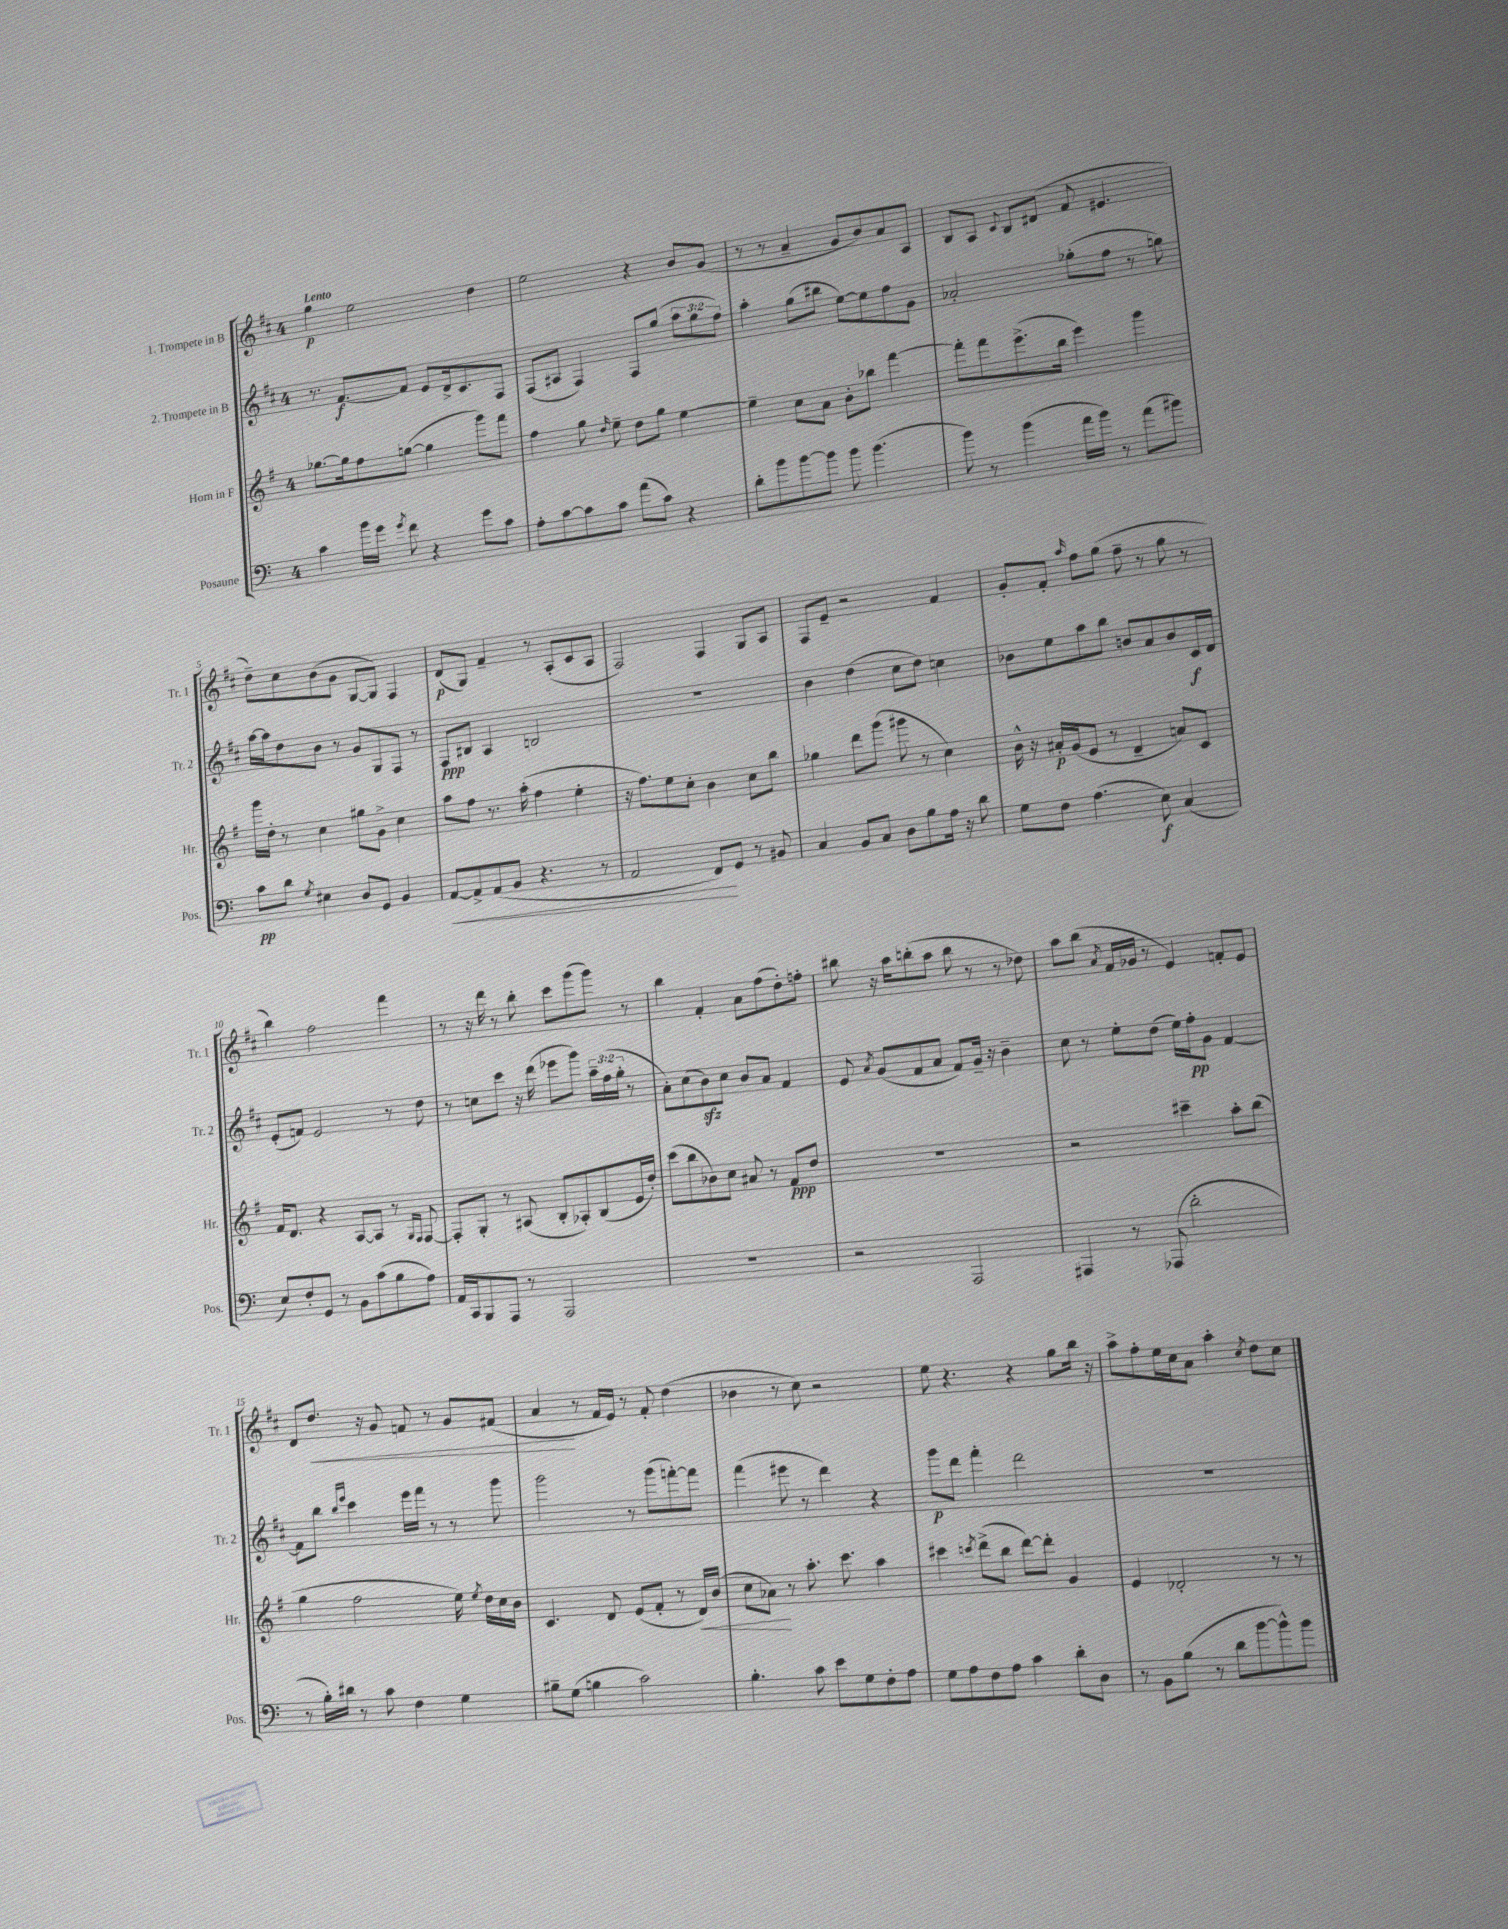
<<
\new StaffGroup <<
\new Staff = "s0" \with { instrumentName = "1. Trompete in B" shortInstrumentName = "Tr. 1" } {
    \clef treble \key d \major \once \override Staff.TimeSignature.style = #'single-digit \time 4/4 \tempo "Lento"
    \autoBeamOff g''4\p e''2 d''4 |
    e''2 r4 b'8[ g'8]( |
    r8 r8 a'4-- g'8[ b'8) a'8 a8] |
    b8[ a8] \appoggiatura { cis'8 } b8[ dis'8]( fis'8 eis'4. |
    d''8[--) cis''8 b'8( g'8] g8[~ g8]) fis4 |
    d'8[\p( g8]) fis'4-- r8 a8[-.( cis'8 a8] |
    fis2) fis4 g8[ a8] |
    fis8[ e'8]-- r2 fis'4 |
    g'8[-. fis'8]-. \grace { a''16 } fis''8[ g''8]( fis''8-- r8 g''8 r8 |
    b''4) fis''2 fis'''4 |
    r8 r16 d'''16 r8 b''8-. cis'''8[ g'''8( g'''8]) r8 |
    b''4 fis'4-. a'8[ fis''8( d''8-.) f''8]-. |
    bis''8 r16 a''16[ b''8-.( a''8] b''8 r8 r8 des''8) |
    a''8[ b''8]( \acciaccatura { a'8 } fis'16[ ges'16] r8 e'4) f'8[-. e'8] |
    d'8[ d''8.]\< r16 g'8 f'8 r8 g'8[ fis'8]( |
    a'4\! r8 fis'16[ e'16]) r8 fis'8-. d''4( |
    bes'4 r8 cis''8) r2 |
    e''8 r4. r4 g''8[ b''16] r16 |
    a''8[-> fis''8-. e''16 cis''16 a'8] a''4-. \acciaccatura { cis''8 } d''8[ cis''8] \bar "|." |
}
\new Staff = "s1" \with { instrumentName = "2. Trompete in B" shortInstrumentName = "Tr. 2" } {
    \clef treble \key d \major \once \override Staff.TimeSignature.style = #'single-digit \time 4/4 \override Staff.TupletNumber.text = #tuplet-number::calc-fraction-text
    \autoBeamOff r8. fis'8.[~\f fis'8] e'8[ d'16-> cis'8. fis8] |
    fis8[( ais8] fis4) fis8[ g''8]( \tuplet 3/2 { a''8[ g''8 fis''8]) } |
    a''4-. g''8[( bis''8] e''8[~) e''8 fis''8 g'8] |
    aes'2-. ges''8[-.( fis''8] r8 g''8) |
    a''16[~ a''16 d''8 b'8] r8 g'8[ g8 fis8] r8 |
    fis8[\ppp bis8] a4 b2 |
    R1 |
    b'4 d''4( cis''8[ d''8]) c''4 |
    bes'8[ e''8 a''8 b''8] b'8[ a'8 b'8 cis'16\f d'16] |
    e'8[-.( f'8]) e'2 r8 d''8 |
    r8 c''8[ cis'''8] r16 d'''16( ees'''8[ g'''8]) \tuplet 3/2 { a''16[-- fis''16( g''16]-. } r8 |
    a'8[-.) cis''8( b'8\sfz) cis''8] b'8[ a'8] fis'4 |
    e'8 \acciaccatura { a'8 } g'8[( fis'8 a'8] fis'8[) g'16]-- r16 b'4-- |
    cis''8 r8 e''8[-. d''8]( e''16[) fis''16-.\pp g'8] fis'4~ |
    fis'8[ b''8] \grace { b''16[ e'''16] } cis'''4 e'''16[ fis'''16] r8 r8 g'''8 |
    g'''2 r8 g'''8[( f'''8~-.) f'''8] |
    fis'''4( eis'''8 r8 d'''4) r4 |
    g'''8[\p d'''8] fis'''4-. d'''2 |
    R1 \bar "|." |
}
\new Staff = "s2" \with { instrumentName = "Horn in F" shortInstrumentName = "Hr." } {
    \clef treble \key g \major \once \override Staff.TimeSignature.style = #'single-digit \time 4/4
    \autoBeamOff ges''8.[~ ges''16 fis''8 g''8]~( g''4 g'''8[) fis'''8] |
    fis''4 g''8 \grace { d''16 } e''8-- d''8[ g''8] e''4~ |
    e''4-- c''8[ a'8] b'8[-. bes''8] fis'''4~ |
    fis'''8[-. fis'''8 e'''8.->( b''16] e'''4) g'''4 |
    g'''16[ d''16]-. r8 c''4 gis''8[ g'8]-> c''4 |
    a''8[ fis''8] r8. a''16-.( fis''4 e''4-. |
    r16 fis''8.[) e''8 c''8]-. b'4 c''8[ b''8] |
    ges''4 d'''8[ g'''8]( gis'''8 r8 c''4) |
    b'16-^ r16 ais'16[-.\p g'16( e'8] r8 d'4-- a'8[) c'8] |
    fis'16[ d'8.] r4 a8[~ a8] r8 \grace { g16[ fis16] } fis8~ |
    fis8[-. g8]-. r8 ais8( b8[-. aes8-.) b8( e'16 d''16]-.) |
    c'''8[( b''8 bes'8) c''8] ais'8 r8 fis'8[\ppp d''8] |
    R1 |
    r2 cis'''4-- a''8[-. b''8]( |
    g''4 fis''2 e''16) \acciaccatura { e''8 } d''16[ c''16 b'16] |
    c'4. d'8 e'8[( fis'8]-. r8 d'16[\<) b'16]( |
    c''8[ aes'8]\!) r8 a''8.-. c'''8. a''4 |
    cis'''4 \acciaccatura { c'''8 } d'''8[->( b''8] d'''8[~) d'''8]-. g'4 |
    e'4 des'2-. r8 r8 \bar "|." |
}
\new Staff = "s3" \with { instrumentName = "Posaune" shortInstrumentName = "Pos." } {
    \clef bass \key c \major \once \override Staff.TimeSignature.style = #'single-digit \time 4/4
    \autoBeamOff c'4 b'16[ g'16] \acciaccatura { g'8 } f'8 r4 g'8[ c'8] |
    a8[-. c'8~ c'8 c'8] a'8[( c'8]) r4 |
    d'8[-. b'8 b'8~ b'8] b'8 b'4.( |
    b'8) r8 b'4( a'16[ b'16]) r8 a'8[( bis'8]) |
    c'8[\pp d'8] \acciaccatura { g8 } eis4 d8[ g,8] b,4 |
    a,8[~\< a,8-> a,8( b,8] r4. r8 |
    a,2 f,8[\!) g,8] r8 bis,8 |
    c4 b,8[ c8] d8[ b8 a16] r16 d'8 |
    g8[ f8] a4.( e8\f) c4( |
    e8[) f8-. g,8] r8 b,8[ c'8( b8 a8]) |
    a,16[ c,16 b,,8 a,,8] r8 a,,2 |
    R1 |
    r2 a,,2 |
    ais,,4 r8 aes,,8( d'2-. |
    r8 b16[-.) dis'16] r8 c'8 f4 g4 |
    bis8[-- g8]( b4 c'2) |
    b4.-. c'8 e'8[ g8 f8-. a8] |
    g8[ a8 f8 a8] c'4 d'8[-. d8] |
    r8 b,8[ b8]( r8 d'8[ b'8~ b'8-^) b'8] \bar "|." |
}
>>
>>
